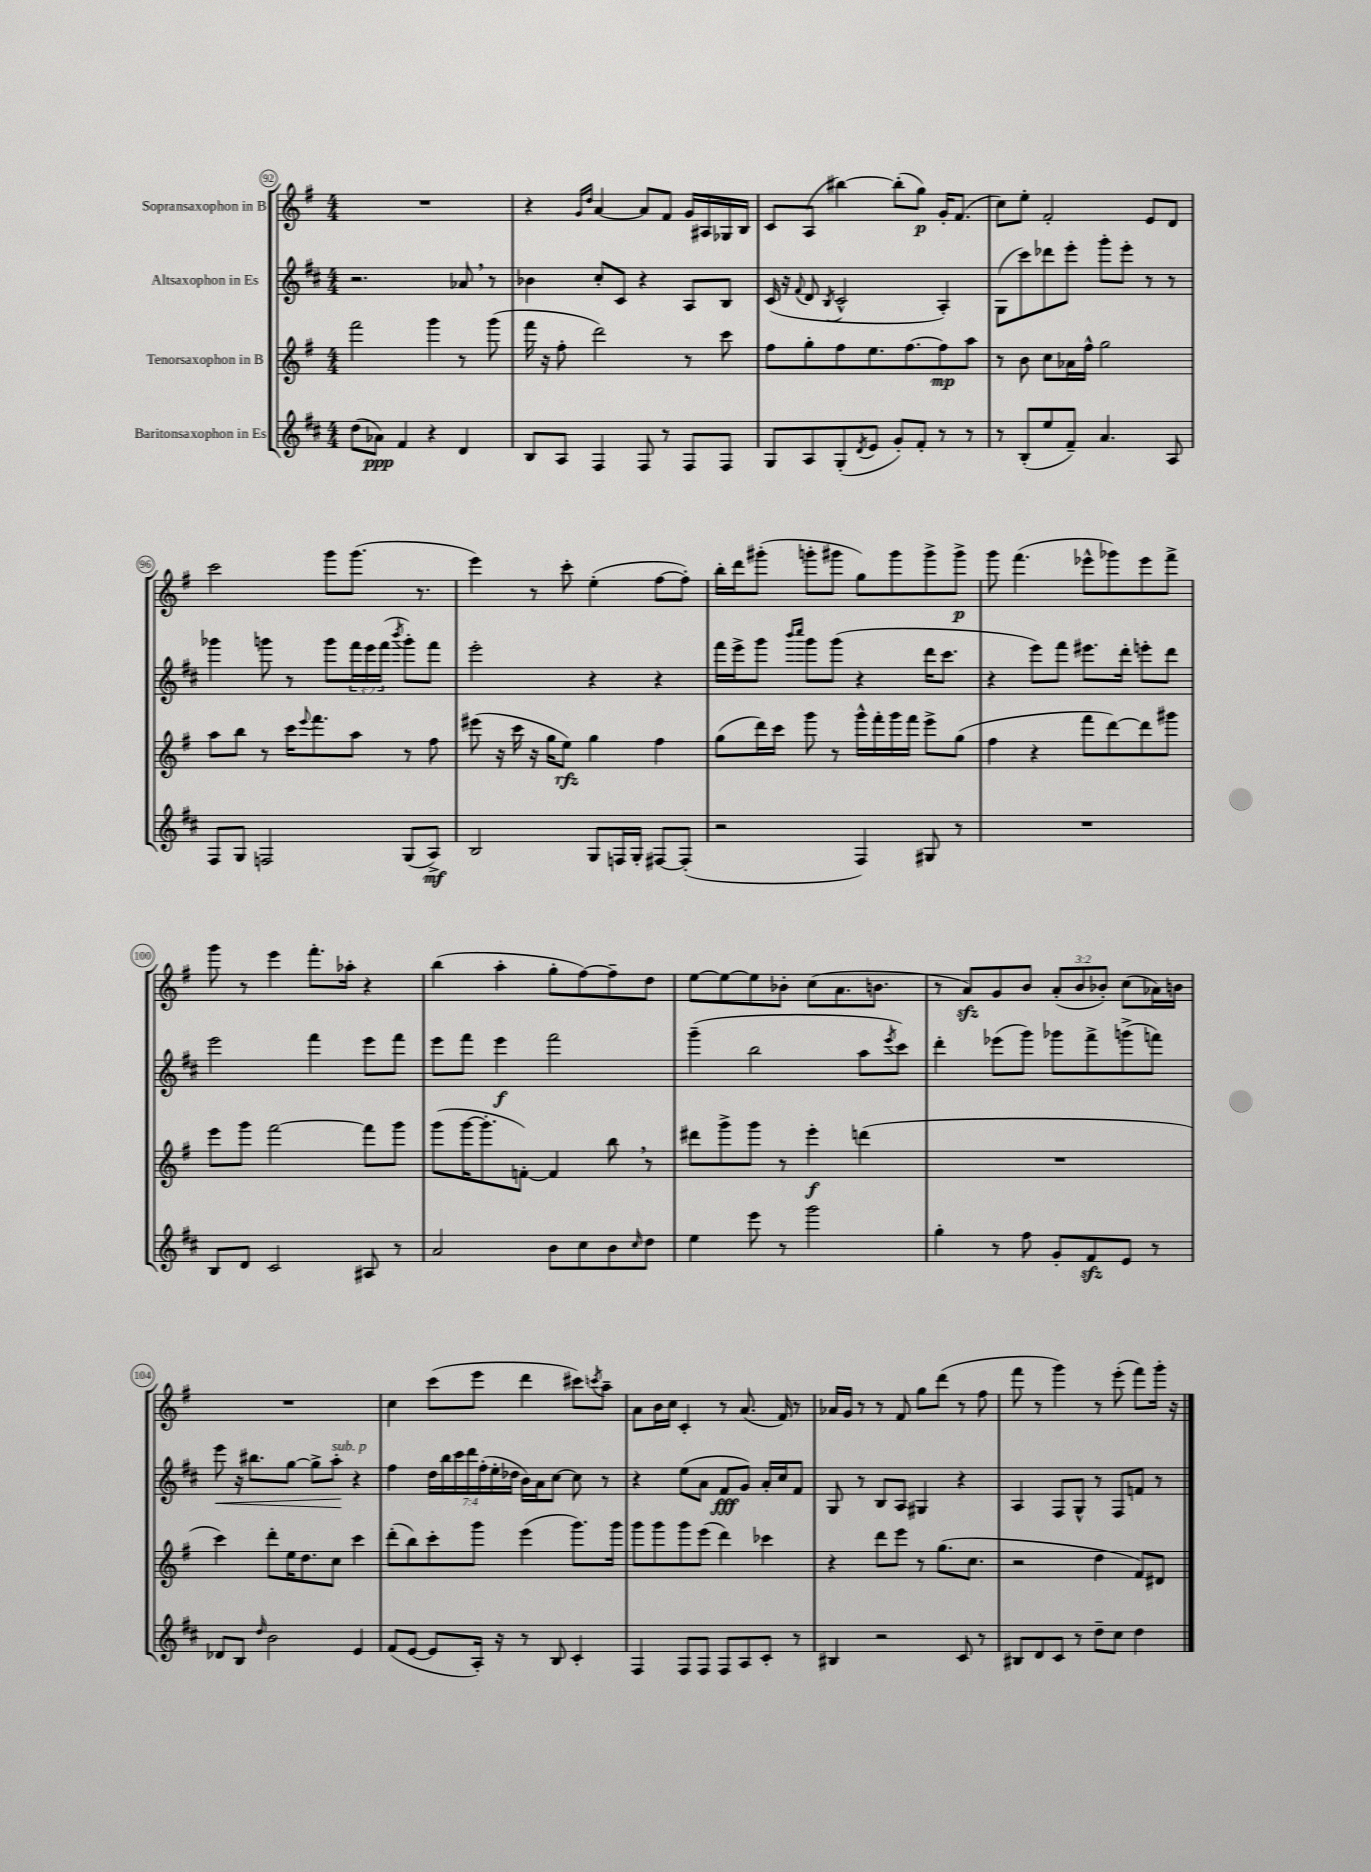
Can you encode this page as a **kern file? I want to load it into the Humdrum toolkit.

**kern	**dynam	**kern	**dynam	**kern	**dynam	**kern	**dynam
*part4	*part4	*part3	*part3	*part2	*part2	*part1	*part1
*staff4	*staff4	*staff3	*staff3	*staff2	*staff2	*staff1	*staff1
*I"Baritonsaxophon in Es	*	*I"Tenorsaxophon in B	*	*I"Altsaxophon in Es	*	*I"Sopransaxophon in B	*
*clefG2	*	*clefG2	*	*clefG2	*	*clefG2	*
*k[f#c#]	*	*k[f#]	*	*k[f#c#]	*	*k[f#]	*
*M4/4	*	*M4/4	*	*M4/4	*	*M4/4	*
=92	=92	=92	=92	=92	=92	=92	=92
(8dd\L	.	2fff#\	.	2.r	.	1r	.
8a-X\J)	ppp	.	.	.	.	.	.
4f#/	.	.	.	.	.	.	.
4r	.	4ggg\	.	.	.	.	.
4d/	.	8r	.	8a-X,/	.	.	.
.	.	(8ggg\	.	8r	.	.	.
=93	=93	=93	=93	=93	=93	=93	=93
8B/L	.	16fff#\	.	4b-X\	.	4r	.
.	.	16r	.	.	.	.	.
8A/J	.	8ff#'\	.	.	.	.	.
.	.	.	.	.	.	16qqg/LL	.
.	.	.	.	.	.	16qqdd/JJ	.
4F#/	.	2ddd\)	.	8cc#'/L	.	[4a/	.
.	.	.	.	8c#/J	.	.	.
8F#/	.	.	.	4r	.	8a/L]	.
8r	.	.	.	.	.	8f#/J	.
8F#/L	.	8r	.	8A/L	.	16g/LL	.
.	.	.	.	.	.	16A#X/	.
8F#/J	.	8ccc\	.	8B/J	.	16G-X/	.
.	.	.	.	.	.	16B/JJ	.
=94	=94	=94	=94	=94	=94	=94	=94
8G/L	.	8ff#\L	.	(16c#/	.	8c/L	.
.	.	.	.	16r	.	.	.
.	.	.	.	8qqf#/	.	.	.
8A/	.	8gg'\	.	8d/	.	(8A/J	.
.	.	.	.	8qB/	.	.	.
(8G'/	.	8ff#\	.	2c#^^/	.	[4bb#X\)	.
8qd/	.	.	.	.	.	.	.
8e/J	.	8.ee\	.	.	.	.	.
8g'/L)	.	.	.	.	.	(8bb#'\L]	.
.	.	[8.ff#\	.	.	.	.	.
8f#'/J	.	.	.	.	.	8gg\J)	p
8r	.	8ff#\]	mp	4A'/)	.	16g'/KL	.
.	.	.	.	.	.	(8.f#/J	.
8r	.	8aa\J	.	.	.	.	.
=95	=95	=95	=95	=95	=95	=95	=95
8r	.	8r	.	(8G\L	.	8cc\L)	.
(8B'/L	.	8b\	.	8ccc#\)	.	8ee'\J	.
8ee/	.	8cc\L	.	8ddd-X\	.	2f#'/	.
8f#~/J)	.	16a-X\L	.	8eee'\J	.	.	.
.	.	16ff#^^\JJ	.	.	.	.	.
4.a/	.	2gg\	.	8ggg'\L	.	.	.
.	.	.	.	8eee'\J	.	.	.
.	.	.	.	8r	.	8e/L	.
8A/	.	.	.	8r	.	8d/J	.
!!LO:LB:g=z
=96	=96	=96	=96	=96	=96	=96	=96
8F#/L	.	8aa\L	.	4ggg-X\	.	2ccc\	.
8G/J	.	8bb\J	.	.	.	.	.
2Fn/	.	8r	.	8gggn\	.	.	.
.	.	16ccc\KL	.	8r	.	.	.
.	.	8qqeee/	.	.	.	.	.
.	.	8.fff#\	.	.	.	.	.
.	.	.	.	8ggg\L	.	8ggg\L	.
.	.	8aa\J	.	24fff#\L	.	(8.ggg\J	.
.	.	.	.	24eee\	.	.	.
.	.	.	.	(24fff#\JJ	.	.	.
.	.	.	.	8qbbb/	.	.	.
(8G/L	.	8r	.	8ggg'\L)	.	.	.
.	.	.	.	.	.	8.r	.
8A^/J)	mf	8ff#\	.	8fff#\J	.	.	.
=97	=97	=97	=97	=97	=97	=97	=97
2B/	.	(8eee#X\	.	2eee'\	.	4eee\)	.
.	.	16r	.	.	.	.	.
.	.	16ccc\	.	.	.	.	.
.	.	16r	.	.	.	8r	.
.	.	16gg\KL	.	.	.	.	.
.	.	8ee\J)	rfz	.	.	8ccc'\	.
8G/L	.	4gg\	.	4r	.	(4ee'\	.
16Fn/L	.	.	.	.	.	.	.
16G'/JJ	.	.	.	.	.	.	.
[8F#X/L	.	4ff#\	.	4r	.	[8ff#\L	.
(8F#'/J]	.	.	.	.	.	8ff#'\J])	.
=98	=98	=98	=98	=98	=98	=98	=98
2r	.	(8gg\L	.	16fff#\LL	.	16bb'\LL	.
.	.	.	.	16eee^\J	.	16ddd\J	.
.	.	16ddd\L)	.	8ggg\J	.	(8ggg#X'\J	.
.	.	16ccc\JJ	.	.	.	.	.
.	.	.	.	16qqbbb/LL	.	.	.
.	.	.	.	16qqcccc#/JJ	.	.	.
.	.	8ggg\	.	8ggg\L	.	8gggn'\L	.
.	.	8r	.	(8ggg\J	.	8ggg#X\J	.
4F#/)	.	16ggg^^\LL	.	4r	.	8gg\L)	.
.	.	16fff#'\	.	.	.	.	.
.	.	16ggg\	.	.	.	8ggg#\	.
.	.	16fff#\JJ	.	.	.	.	.
8G#X/	.	8eee^\L	.	16ddd\KL	.	8ggg#^\	.
.	.	.	.	8.ccc#\J	.	.	.
8r	.	(8gg\J	.	.	.	8ggg#^\J	p
=99	=99	=99	=99	=99	=99	=99	=99
1r	.	4ff#\	.	4r	.	8ggg\	.
.	.	.	.	.	.	(4.fff#\	.
.	.	4r	.	8eee\L)	.	.	.
.	.	.	.	8fff#\J	.	.	.
.	.	8fff#\L	.	8.eee#X\L	.	8eee-X^^\L	.
.	.	[8ddd\)	.	.	.	8ggg-X\)	.
.	.	.	.	16ddd'\Jk	.	.	.
.	.	8ddd\]	.	8eeen'\L	.	8eee-\	.
.	.	8ggg#X\J	.	8ddd\J	.	8fff#^\J	.
!!LO:LB:g=z
=100	=100	=100	=100	=100	=100	=100	=100
8B/L	.	8eee\L	.	2eee\	.	8ggg\	.
8d/J	.	8ggg\J	.	.	.	8r	.
2c#/	.	[2fff#\	.	.	.	4eee\	.
.	.	.	.	4fff#\	.	8.fff#'\L	.
.	.	.	.	.	.	16aa-X'\Jk	.
8A#X/	.	8fff#\L]	.	8eee\L	.	4r	.
8r	.	8ggg\J	.	8fff#\J	.	.	.
=101	=101	=101	=101	=101	=101	=101	=101
2a/	.	(8ggg\L	.	8eee\L	.	(4bb\	.
.	.	[16ggg\K	.	8fff#\J	.	.	.
.	.	8.ggg'\]	.	.	.	.	.
.	.	.	.	4eee\	f	4aa'\	.
.	.	[8fn'\J)	.	.	.	.	.
8b\L	.	4f/]	.	2fff#\	.	8gg'\L	.
8cc#\	.	.	.	.	.	[8ff#\)	.
8b\	.	8bb,\	.	.	.	8ff#~\]	.
16qqcc#/	.	.	.	.	.	.	.
8dd\J	.	8r	.	.	.	8dd\J	.
=102	=102	=102	=102	=102	=102	=102	=102
4ee\	.	8ddd#X\L	.	(4ggg~\	.	[8ee\L	.
.	.	8ggg^\	.	.	.	8ee\_	.
8eee\	.	8ggg\J	.	2bb\	.	8ee\]	.
8r	.	8r	.	.	.	8b-X'\J	.
2ggg\	.	4eee'\	f	.	.	(8cc\L	.
.	.	.	.	.	.	8.a\	.
.	.	(4dddn\	.	8aa\L	.	.	.
.	.	.	.	.	.	8.bn\J	.
.	.	.	.	8qeee/	.	.	.
.	.	.	.	8ccc#\J)	.	.	.
=103	=103	=103	=103	=103	=103	=103	=103
4gg'\	.	1r	.	4ddd'\	.	8r	.
.	.	.	.	.	.	8azz/L)	.
8r	.	.	.	(8eee-X\L	.	8g/	.
8ff#\	.	.	.	8ggg\J)	.	8b/J	.
8g'/L	.	.	.	8ggg-X\L	.	(12a'/L	.
.	.	.	.	.	.	12b/	.
8f#zz/	.	.	.	8fff#^\	.	.	.
.	.	.	.	.	.	12b-X'/J)	.
8e/J	.	.	.	(8gggn^\	.	(8cc\L	.
8r	.	.	.	8fffn\J)	.	16a-X\L)	.
.	.	.	.	.	.	16bn\JJ	.
!!LO:LB:g=z
=104	=104	=104	=104	=104	=104	=104	=104
!	!	!	!	!	!LO:HP:b	!	!
8d-X/L	.	4ccc\)	.	8eee\	<	1r	.
8B/J	.	.	.	16r	.	.	.
.	.	.	.	8.bb#X\L	.	.	.
16qqdd/	.	.	.	.	.	.	.
2b\	.	8ddd'\L	.	.	.	.	.
.	.	16ee\K	.	[8gg\J	.	.	.
.	.	8.dd\	.	.	.	.	.
.	.	.	.	8gg^\L]	.	.	.
!	!	!	!	!LO:TX:a:i:t=sub. p	!	!	!
.	.	8cc\J	.	8aa'\J	.	.	.
4e/	.	4ccc\	.	4r	[	.	.
=105	=105	=105	=105	=105	=105	=105	=105
(8f#/L	.	(8ddd'\L	.	4ff#\	.	4cc\	.
[8e/J	.	8bb\)	.	.	.	.	.
8e/L]	.	8ccc'\	.	28dd\LL	.	(8ccc\L	.
.	.	.	.	28bb\	.	.	.
.	.	.	.	28ccc#\	.	.	.
.	.	.	.	28ddd\	.	.	.
16A'/Jk)	.	8ggg\J	.	.	.	8eee\J	.
.	.	.	.	(28ff#'\	.	.	.
.	.	.	.	28ee'\	.	.	.
16r	.	.	.	.	.	.	.
.	.	.	.	28dd-X\JJ	.	.	.
8r	.	(4eee\	.	16b\LL)	.	4ddd\	.
.	.	.	.	16a\J	.	.	.
8B/	.	.	.	[8cc#\J	.	.	.
4c#'/	.	8.ggg\L)	.	8cc#\]	.	8ccc#X\L)	.
.	.	.	.	.	.	8qcccn/	.
.	.	.	.	8r	.	8aa~\J	.
.	.	16ggg\Jk	.	.	.	.	.
=106	=106	=106	=106	=106	=106	=106	=106
4F#/	.	8ggg\L	.	4r	.	8a\L	.
.	.	8ggg\	.	.	.	16b\L	.
.	.	.	.	.	.	16cc\JJ	.
8F#/L	.	8ggg\	.	(8ee\L	.	4c'/	.
8F#/J	.	(8eee\J	.	8a\J	.	.	.
8F#/L	.	4ddd\)	.	8f#/L	fff	8r	.
8A/	.	.	.	8g/J)	.	(8.a/	.
8c#'/J	.	4ccc-X\	.	16a'/LL	.	.	.
.	.	.	.	16cc#/J	.	16f#/)	.
8r	.	.	.	8f#/J	.	8r	.
=107	=107	=107	=107	=107	=107	=107	=107
4B#X/	.	4r	.	8G/	.	16a-X/LL	.
.	.	.	.	.	.	16g/JJ	.
.	.	.	.	8r	.	8r	.
2r	.	8ddd\L	.	8B/L	.	8r	.
.	.	8eee\J	.	8A/J	.	8f#/	.
.	.	8r	.	4G#X/	.	8gg\L	.
.	.	(8.gg\L	.	.	.	(8ddd\J	.
8c#/	.	.	.	4r	.	8r	.
.	.	8.cc\J	.	.	.	.	.
8r	.	.	.	.	.	8ff#\	.
=108	=108	=108	=108	=108	=108	=108	=108
8B#X/L	.	2r	.	4A/	.	8fff#\	.
8d/	.	.	.	.	.	8r	.
8c#/J	.	.	.	8F#/L	.	4ggg\)	.
8r	.	.	.	8G^^/J	.	.	.
8dd~\L	.	4dd\	.	8r	.	8r	.
8cc#\J	.	.	.	8F#/L	.	(8eee'\	.
4dd\	.	8f#/L)	.	8fn/J	.	8fff#\L)	.
.	.	8d#X/J	.	8r	.	16ggg'\Jk	.
.	.	.	.	.	.	16r	.
==	==	==	==	==	==	==	==
*-	*-	*-	*-	*-	*-	*-	*-
